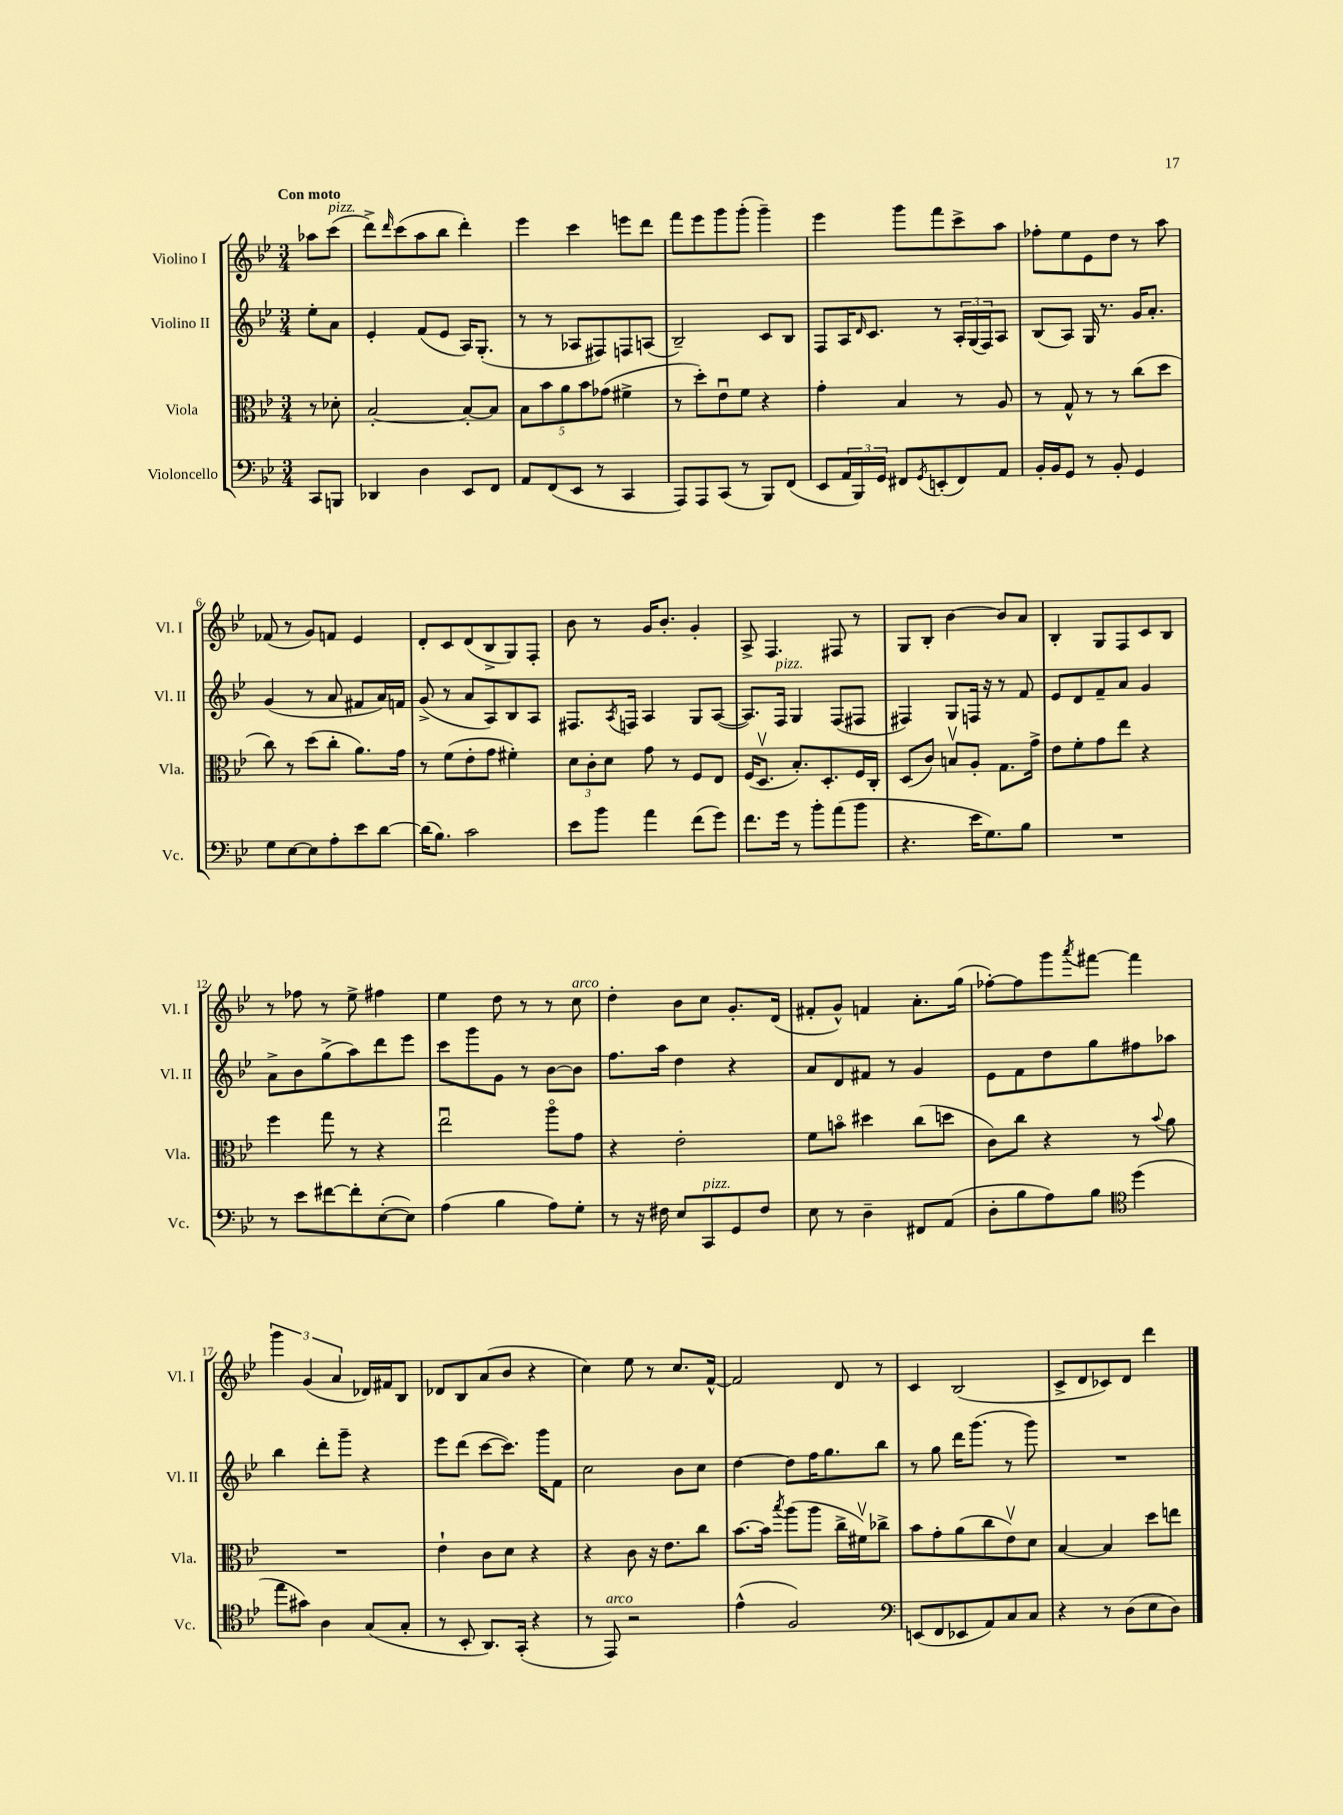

**kern	**kern	**kern	**kern
*part4	*part3	*part2	*part1
*staff4	*staff3	*staff2	*staff1
*I"Violoncello	*I"Viola	*I"Violino II	*I"Violino I
*I'Vc.	*I'Vla.	*I'Vl. II	*I'Vl. I
*clefF4	*clefC3	*clefG2	*clefG2
*k[b-e-]	*k[b-e-]	*k[b-e-]	*k[b-e-]
*M3/4	*M3/4	*M3/4	*M3/4
=	=	=	=
!	!	!	!LO:TX:a:B:t=Con moto
8CC/L	8r	8ee-'\L	8aa-X\L
!	!	!	!LO:TX:a:i:t=pizz.
8BBBn/J	8d-X'\	8a\J	(8ccc\J
=1	=1	=1	=1
4DD-X/	[2B-'/	4e-'/	8ddd^\L)
.	.	.	16qqddd/
.	.	.	(8ccc\
4D\	.	(8f/L	8aa\
.	.	8e-/J	8bb-\J
8EE-/L	8B-'/L_	16A/KL)	4ddd'\)
.	.	(8.G'/J	.
8FF/J	8B-/J]	.	.
=2	=2	=2	=2
8AA/L	10B-\L	8r	4eee-\
.	10b-\	.	.
(8FF/	.	8r	.
.	10a\	.	.
8EE-/J	.	8A-X/L	4ccc\
.	10b-\	.	.
8r	.	8F#X/)	.
.	(10g-X\J	.	.
4CC/	4f#X^\	8Fn/	8eeen\L
.	.	(8An/J	8ddd\J
=3	=3	=3	=3
8AAA/L)	8r	2B-~/)	8fff\L
8AAA/	8dd'\L)	.	8eee-\
(8CC/J	8e-u\	.	8ggg\
8r	8f\J	.	(8ggg'\J
8BBB-/L)	4r	8c/L	4ggg~\)
(8FF/J	.	8B-/J	.
=4	=4	=4	=4
8EE-/L	4g'\	8F/L	4eee-\
24AA/L	.	16A/K	.
24BBB-/)	.	.	.
.	.	16qqd/	.
.	.	8.c/J	.
24GG/JJ	.	.	.
8FF#X/L	4B-/	.	8ggg\L
8qGG/	.	.	.
(8EEn'/	.	8r	8fff\
8FF#/)	8r	24A'/LL	8ccc^\
.	.	(24G/	.
.	.	24F/J)	.
8AA/J	8A/	8A/J	8aa\J
=5	=5	=5	=5
16BB-'/LL	8r	(8B-/L	8ff-X'\L
16BB-/J	.	.	.
8GG/J	8G^^/	8A/J)	8ee-\
8r	8r	16G/	8e-\
.	.	8.r	.
8BB-'/	8r	.	8dd\J
4GG/	(8cc\L	16g/KL	8r
.	.	8.a'/J	.
.	8dd\J	.	8aa\
!!LO:LB:g=z
=6	=6	=6	=6
8G\L	8cc\)	(4g/	(8f-X/
[8E-\	8r	.	8r
8E-\]	(8dd\L	8r	8g/L)
8A'\	8cc'\J	8a/	8fn/J
8e-\	8.a\L)	8f#X/L	4e-/
[8d\J	.	16a/L)	.
.	16g\Jk	16fn/JJ	.
=7	=7	=7	=7
(16d\KL]	8r	(8g^/	8d'/L
8.B-\J)	.	.	.
.	(8f\L	8r	8c/
2c\	8e-'\	8a/L	(8d/
.	8g\J	8A/)	8B-^/
.	4f#X'\)	8B-/	8G/)
.	.	8A/J	8F'/J
=8	=8	=8	=8
8e-\L	12d\L	8.F#X/L	8b-\
.	12c'\	.	.
8b-\J	.	.	8r
.	12d\J	.	.
.	.	8qA/	.
.	.	16Fn/Jk	.
4a\	8g\	4A/	16g/KL
.	.	.	8.b-'/J
.	8r	.	.
(8f\L	8F/L	8G/L	4g'/
8g\J)	8E-/J	([8A/J	.
=9	=9	=9	=9
8.f\L	(16F/KL	8.A/L])	8A^/
.	8.Dv/J	.	.
.	.	.	4.F/
!	!	!LO:TX:a:i:t=pizz.	!
16g\Jk	.	16F/Jk	.
8r	8.B-'/L)	4G/	.
8b-'\L	.	.	.
.	8.D'/	.	.
(8a\	.	(8F/L	8F#X/
8b-\J	16F/L	8F#X/J	8r
.	16C'/JJ	.	.
=10	=10	=10	=10
4.r	(8D/L	4F#X/)	8G/L
.	8c/J)	.	8B-'/J
.	8Bnv/L	8G/L	[4b-\
16e-\KL	8A'/J	16Fn/Jk	.
8.G\)	.	16r	.
.	8.G\L	8r	8b-/L]
8B-\J	.	8f/	8a/J
.	16g^\Jk	.	.
=11	=11	=11	=11
2.r	8e-\L	8e-/L	4B-'/
.	8f'\	8d/	.
.	8g\	8f~/	8G/L
.	8ee-\J	8a/J	8F/
.	4r	4g/	8c/
.	.	.	8B-/J
!!LO:LB:g=z
=12	=12	=12	=12
8r	4ff\	8a^\L	8r
8e-\L	.	8b-\	8ff-X\
[8f#X\	8gg\	(8gg^\	8r
8f#'\]	8r	8aa\)	8ee-^\
([8E-'\	4r	8ddd\	4ff#X\
8E-\J])	.	8eee-\J	.
=13	=13	=13	=13
(4A\	2ee-u\	8ccc\L	4ee-\
.	.	8ggg\	.
4B-\	.	8g\J	8dd\
.	.	8r	8r
8A\L)	8aa\L	[8b-\L	8r
!	!	!	!LO:TX:a:i:t=arco
8G'\J	8g\J	8b-\J]	8cc\
=14	=14	=14	=14
8r	4r	8.ff\L	4dd'\
16r	.	.	.
16F#X\	.	16aa\Jk	.
8E-/L	2e-'\	4dd\	8b-\L
!LO:TX:a:i:t=pizz.	!	!	!
8CC/	.	.	8cc\J
8GG/	.	4r	8.g'/L
8F#/J	.	.	.
.	.	.	(16d/Jk
=15	=15	=15	=15
8E-\	8f\L	8a/L	8f#X'/L
8r	8bn\J	8d/	8g^^/J)
4D~\	4dd#X\	8f#X/J	4fn/
.	.	8r	.
8FF#X/L	(8cc\L	4g/	8.a'\L
(8AA/J	8ddn\J	.	.
.	.	.	(16gg\Jk
=16	=16	=16	=16
8D'\L	8c\L)	8e-\L	[8ff-X'\L)
8B-\	8cc\J	8f\	8ff-\]
8A\)	4r	8dd\	8ggg\
.	.	.	8qaaa/
8B-\J	.	8gg\	[8fff#X\J
*clefC4	*	*	*
(4dd\	8r	8ff#X\	4fff#\]
.	8qqb-/	.	.
.	8a\	8aa-X\J	.
!!LO:LB:g=z
=17	=17	=17	=17
8ee-\L	2.r	4bb-\	6ggg\
8g#X\J)	.	.	.
.	.	.	(6g/
4A\	.	8ddd'\L	.
.	.	.	6a/
.	.	8ggg~\J	.
(8G/L	.	4r	16d-X/LL)
.	.	.	16f#X/J
8G'/J	.	.	8B-/J
=18	=18	=18	=18
8r	4e-`\	8eee-\L	8d-X/L
8BB-'/	.	(8ddd\J	8B-/
8.AA/L)	8c\L	[8ccc\L	(8a/
.	8d\J	8.ccc\J])	8b-/J
(16GG'/Jk	.	.	.
4r	4r	.	4r
.	.	16ggg\KL	.
.	.	8f\J	.
=19	=19	=19	=19
8r	4r	2cc\	4cc\)
!LO:TX:a:i:t=arco	!	!	!
8EE-/)	.	.	.
2r	8c\	.	8ee-\
.	16r	.	8r
.	8.e-\L	.	.
.	.	8b-\L	8.cc/L
.	8cc\J	8cc\J	.
.	.	.	[16f^^/Jk
=20	=20	=20	=20
(4e-^^\	[8.b-\L	[4dd\	2f/]
.	16b-\Jk]	.	.
.	8qbb-/	.	.
2F/)	(8aa\L	8dd\L]	.
.	8aa\J	16ff\K	.
.	.	8.gg\	.
.	16cc^\LL	.	8d/
.	16f#Xv\J)	.	.
.	8cc-X^\J	8bb-\J	8r
=21	=21	=21	=21
*clefF4	*	*	*
(8EEn/L	8b-\L	8r	4c/
8FF/	8g'\	8gg\	.
8EE-X/	(8a\	16ddd\KL	(2B-/
.	.	(8.ggg\J	.
8AA/)	8cc\	.	.
8C/	8e-v\)	8r	.
8C/J	8d\J	8ggg\)	.
=22	=22	=22	=22
4r	[4B-/	2.r	8c^/L
.	.	.	8d/
8r	4B-/]	.	8c-X/)
(8D\L	.	.	8d/J
8E-\	8dd\L	.	4ddd\
8D\J)	8een\J	.	.
==	==	==	==
*-	*-	*-	*-
